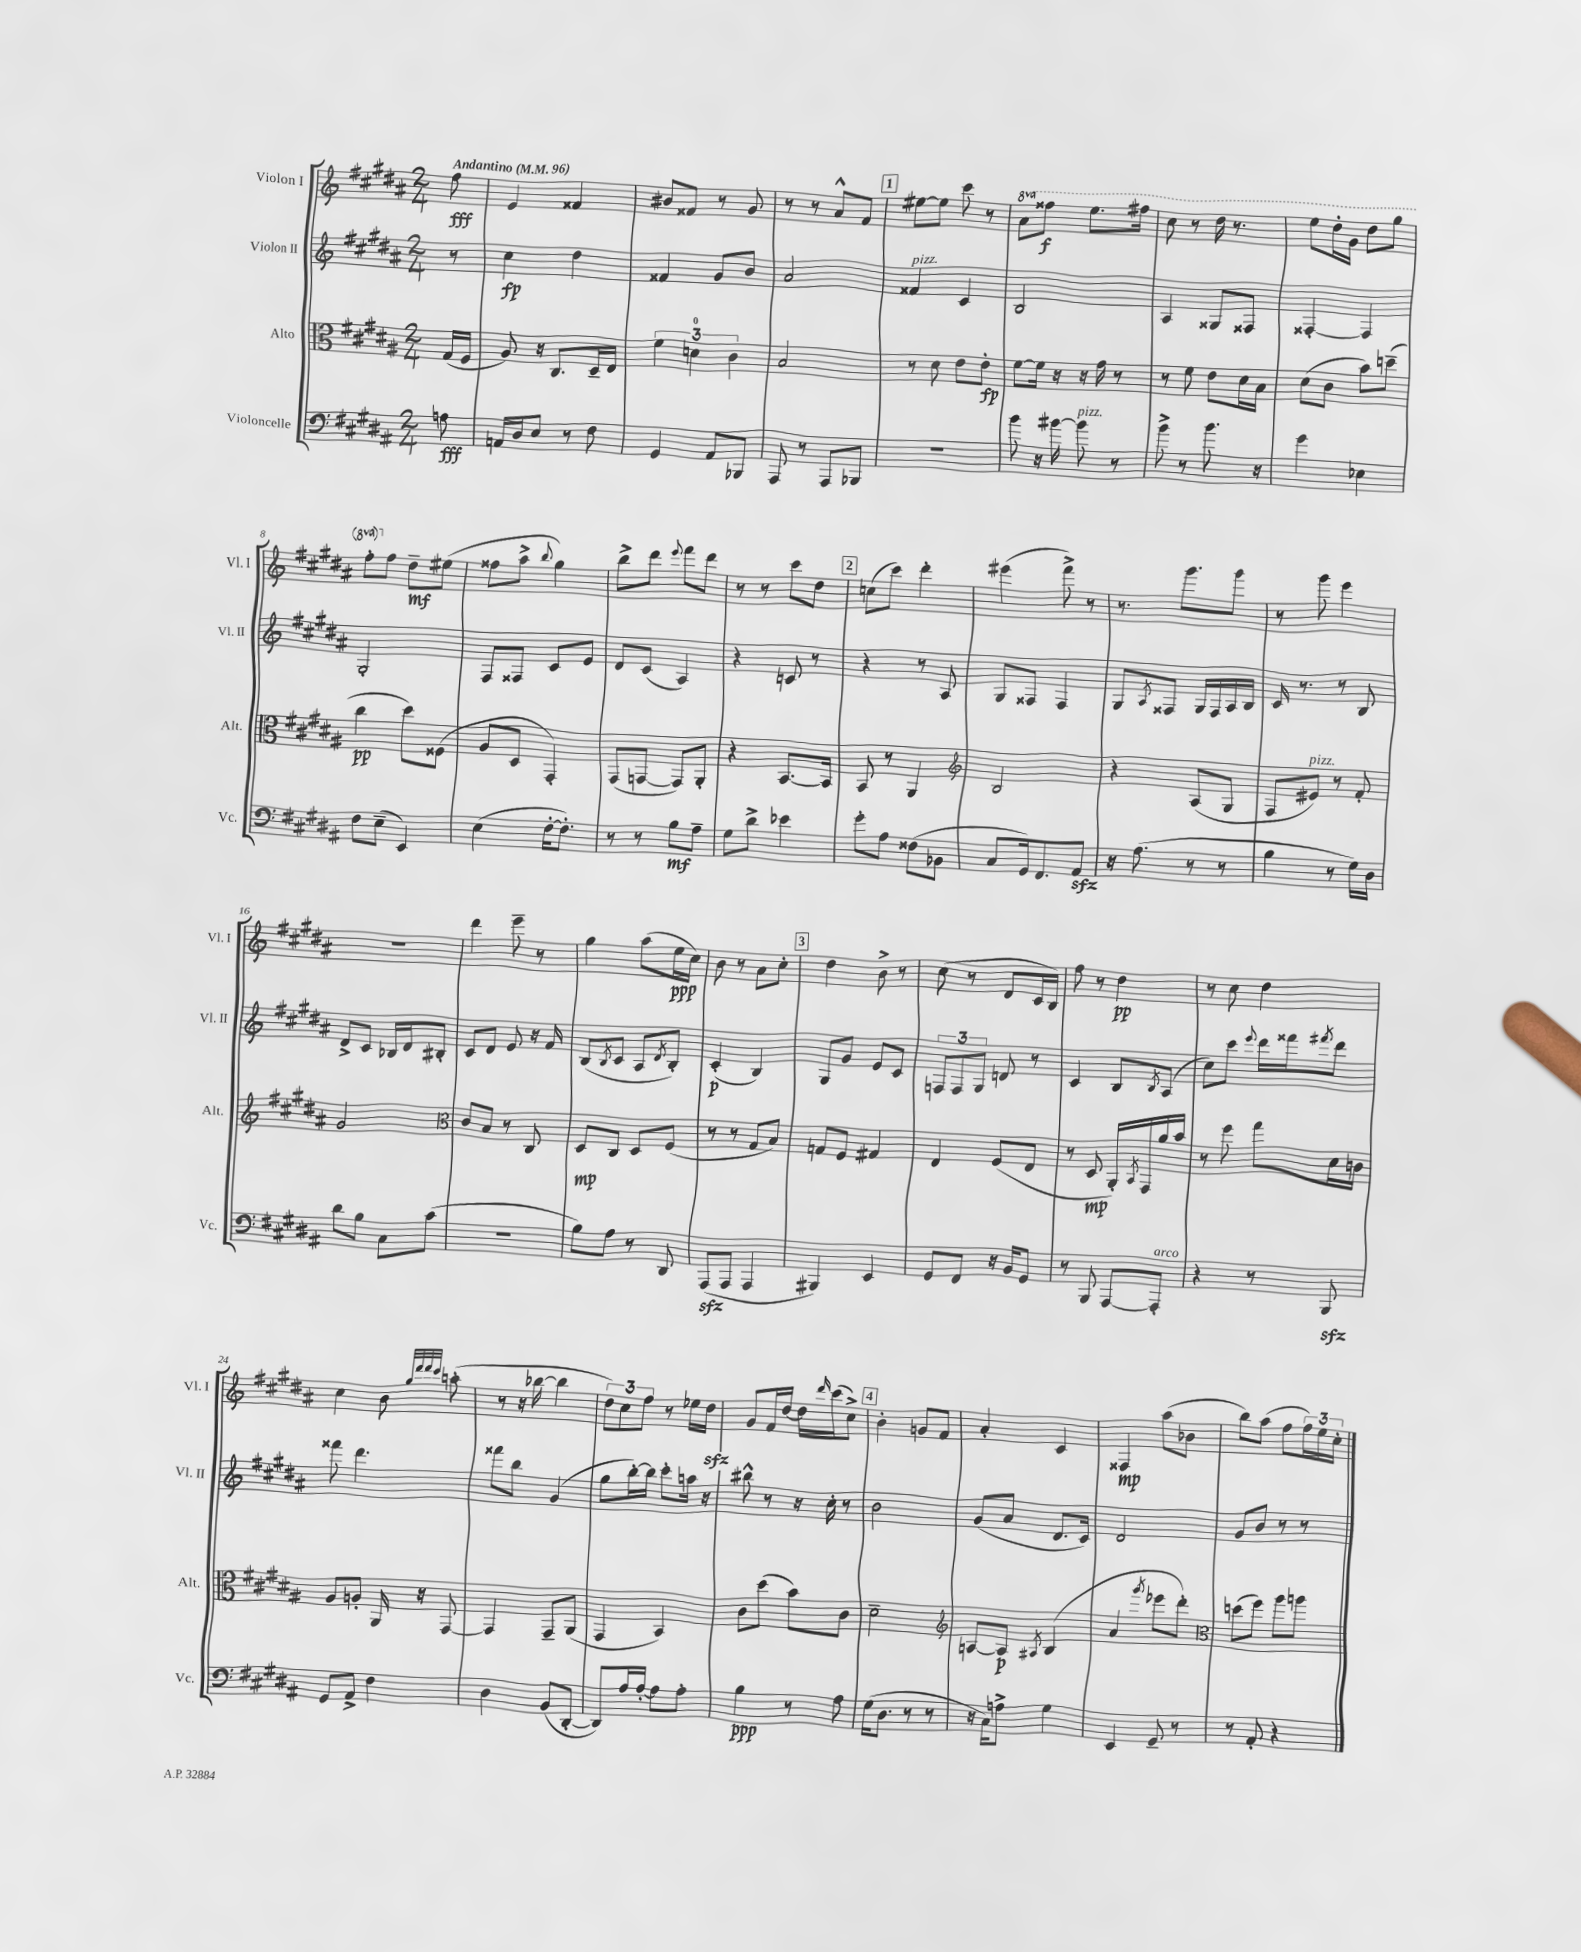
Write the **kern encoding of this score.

**kern	**kern	**kern	**kern
*staff4	*staff3	*staff2	*staff1
*clefF4	*clefC3	*clefG2	*clefG2
*k[f#c#g#d#a#]	*k[f#c#g#d#a#]	*k[f#c#g#d#a#]	*k[f#c#g#d#a#]
*M2/4	*M2/4	*M2/4	*M2/4
*MM96	*MM96	*MM96	*MM96
8A	(16G#	8r	8ff#
.	16F#	.	.
=	=	=	=
16AA	8A#)	4cc#	4e
16D#	.	.	.
8E	16r	.	.
.	8.C#	.	.
8r	.	4dd#	4f##
8F#	16D#~	.	.
.	16E	.	.
=	=	=	=
4GG#	6f#	4f##	8b#
.	.	.	8f##
.	6d	.	.
8AA#	.	8g#	8r
.	6c#	.	.
8BBB-	.	8b	8g#
=	=	=	=
8AAA#	2B	2a#	8r
8r	.	.	8r
8AAA#	.	.	8a#^^
8BBB-	.	.	8f#
=	=	=	=
2r	8r	4f##	[8ee#
.	8d#	.	8ee#]
.	8e	4c#	8ccc#
.	8e'	.	8r
=	=	=	=
8b	[8f#	2B	8aa#
16r	16f#]	.	8fff##
[16b#	16r	.	.
8b#]	16r	.	8.eee
.	16g#	.	.
8r	8r	.	.
.	.	.	16fff#
=	=	=	=
8b^	8r	4A#	8ccc#
8r	8f#	.	8r
8.b	8e	8G##	16ddd#
.	.	.	8.r
.	16d#	8F##	.
16r	16B	.	.
=	=	=	=
4g#	(8d#	[4F##'	8eee
.	8c#	.	16ddd#'
.	.	.	16gg#
4E-	8b)	4F##]	8ddd#
.	(8dd~	.	8ggg#
=	=	=	=
8F#	4cc#	2G#'	8fff#'
(8E~	.	.	8ff#
4EE)	8dd#)	.	8dd#~
.	(8F##	.	(8ee#
=	=	=	=
(4E	8A#	8F#	8ff##
.	8D#	8F##	8aa#^
.	.	.	8qqbb
[16F#'	4GG#')	8c#	4gg#)
8.F#'])	.	.	.
.	.	8e	.
=	=	=	=
8r	(8GG#	8d#	8bb^
8r	[8GG	(8c#	8ddd#
.	.	.	8qqeee
8B	8GG])	4A#)	8fff#
8A#~	8AA#'	.	8ddd#
=	=	=	=
8G#	4r	4r	8r
8d#^	.	.	8r
4e-	[8.BB	8c	8ccc#
.	.	8r	8dd#
.	16BB]	.	.
=	=	=	=
8g#'	8BB	4r	(8cc
8A#	8r	.	8ccc#)
(8F##	4AA#	8r	4ddd#'
8BB-	.	8A#	.
=	=	=	=
*	*clefG2	*	*
8C#	2B	8G#	(4eee#
16GG#)	.	8F##	.
8.FF#	.	.	.
.	.	4F##	8fff#^)
8AA#	.	.	8r
=	=	=	=
16r	4r	8G#	8.r
(8.A#	.	.	.
.	.	8qA#	.
.	.	8F##	.
.	.	.	8.ggg#
8r	(8A#	16G#	.
.	.	16F##	.
8r	8G#	16A#	8ggg#
.	.	16B	.
=	=	=	=
4B	8F#	16c#	8r
.	.	8.r	.
.	8e#)	.	8ggg#
8r	8r	8r	4eee
16G#)	8f#'	8B	.
16D#	.	.	.
=	=	=	=
8d#	2g#	8d#^	2r
8B	.	8c#	.
8C#	.	16B-	.
.	.	16d#	.
(8c#	.	8B#'	.
=	=	=	=
*	*clefC3	*	*
2r	8c#	8c#	4ddd#
.	8B	8d#	.
.	8r	8e	8eee~
.	8C#	16r	8r
.	.	16f#	.
=	=	=	=
8B)	8D#	(8B	4gg#
.	.	8qB	.
8A#	8C#	8c#	.
8r	8D#	8A#	(8aa#
.	.	8qd#	.
8DD#	(8F#	8B')	16ee
.	.	.	16cc#)
=	=	=	=
(8AAA#	8r	(4c#'	8b
8AAA#	8r	.	8r
4AAA#	8G#	4B)	8a#
.	8B)	.	8cc#'
=	=	=	=
4BBB#)	8G	8G#	4dd#
.	8F#	8g#	.
4EE	4G#	8e	8b^
.	.	8c#	8r
=	=	=	=
8GG#	4E	12F	(8cc#
.	.	12F	.
8FF#	.	.	8r
.	.	12G#	.
16r	(8F#	8d	8d#
16BB	.	.	.
8GG#	8E	8r	16c#
.	.	.	16B)
=	=	=	=
8r	8r	4c#	8ff#
8BBB	8D#	.	8r
[8AAA#	16AA#')	8B	4dd#
.	8qBB	.	.
.	16GG#	.	.
.	.	8qB	.
8AAA#']	16a#	(8A#	.
.	16b	.	.
=	=	=	=
4r	8r	8cc#)	8r
.	8ff#	8ccc#	8cc#
.	.	8qqeee	.
8r	8gg#	16ddd#	4dd#
.	.	16fff##	.
.	.	8qfff#	.
8BBB	16d#	8ddd#	.
.	16c	.	.
=	=	=	=
8GG#	8A#	8fff##	4cc#
8AA#^	8A'	4.ddd#	.
4F#	16AA#	.	8b
.	16r	.	.
.	.	.	32qqgg#
.	.	.	32qqddd#
.	.	.	32qqddd#
.	.	.	32qqccc#
.	[8GG#	.	(8aa'
=	=	=	=
4D#	4GG#]	8fff##	8r
.	.	8bb	16r
.	.	.	[16bb-
(8BB	8GG#~	(4g#	4bb-]
[8DD#'	(8AA#	.	.
=	=	=	=
8DD#])	4GG#	8gg#	12dd#)
.	.	.	12cc#
16A#	.	[16bb')	.
.	.	.	12ff#
[16A#'	.	16bb]	.
8A#]	4BB)	8ccc#'	8r
8A#'	.	16aa	16ee-
.	.	16r	16dd#
=	=	=	=
4B	8c#	8bb#^^	8g#
.	(8dd#	8r	16f#
.	.	.	[16dd#
8r	8b)	16r	16dd#]
.	.	.	16qqddd#
.	.	16cc#'	(16ccc#
8A#	8c#	8r	8cc#^)
=	=	=	=
(16G#	2d#~	2b	4b'
8.D#	.	.	.
8r	.	.	8g
8r	.	.	8f#
=	=	=	=
*	*clefG2	*	*
16r	[8A	(8g#	4a#'
16C#)	.	.	.
8A^	8A]	8a#	.
.	8qA#	.	.
4G#	(4B	8.d#	4c#
.	.	16c#)	.
=	=	=	=
4EE	4a#	2d#	4F##
.	8qggg#	.	.
8GG#~	8eee-	.	(8aa#
8r	8ddd#')	.	8b-
=	=	=	=
*	*clefC3	*	*
8r	(8dd	8g#	8bb)
8AA#'	8ff#)	8b	(8aa#
4r	8aa#	8r	8ff#
.	8aa	8r	24ff#)
.	.	.	24ee
.	.	.	24cc#'
==	==	==	==
*-	*-	*-	*-
